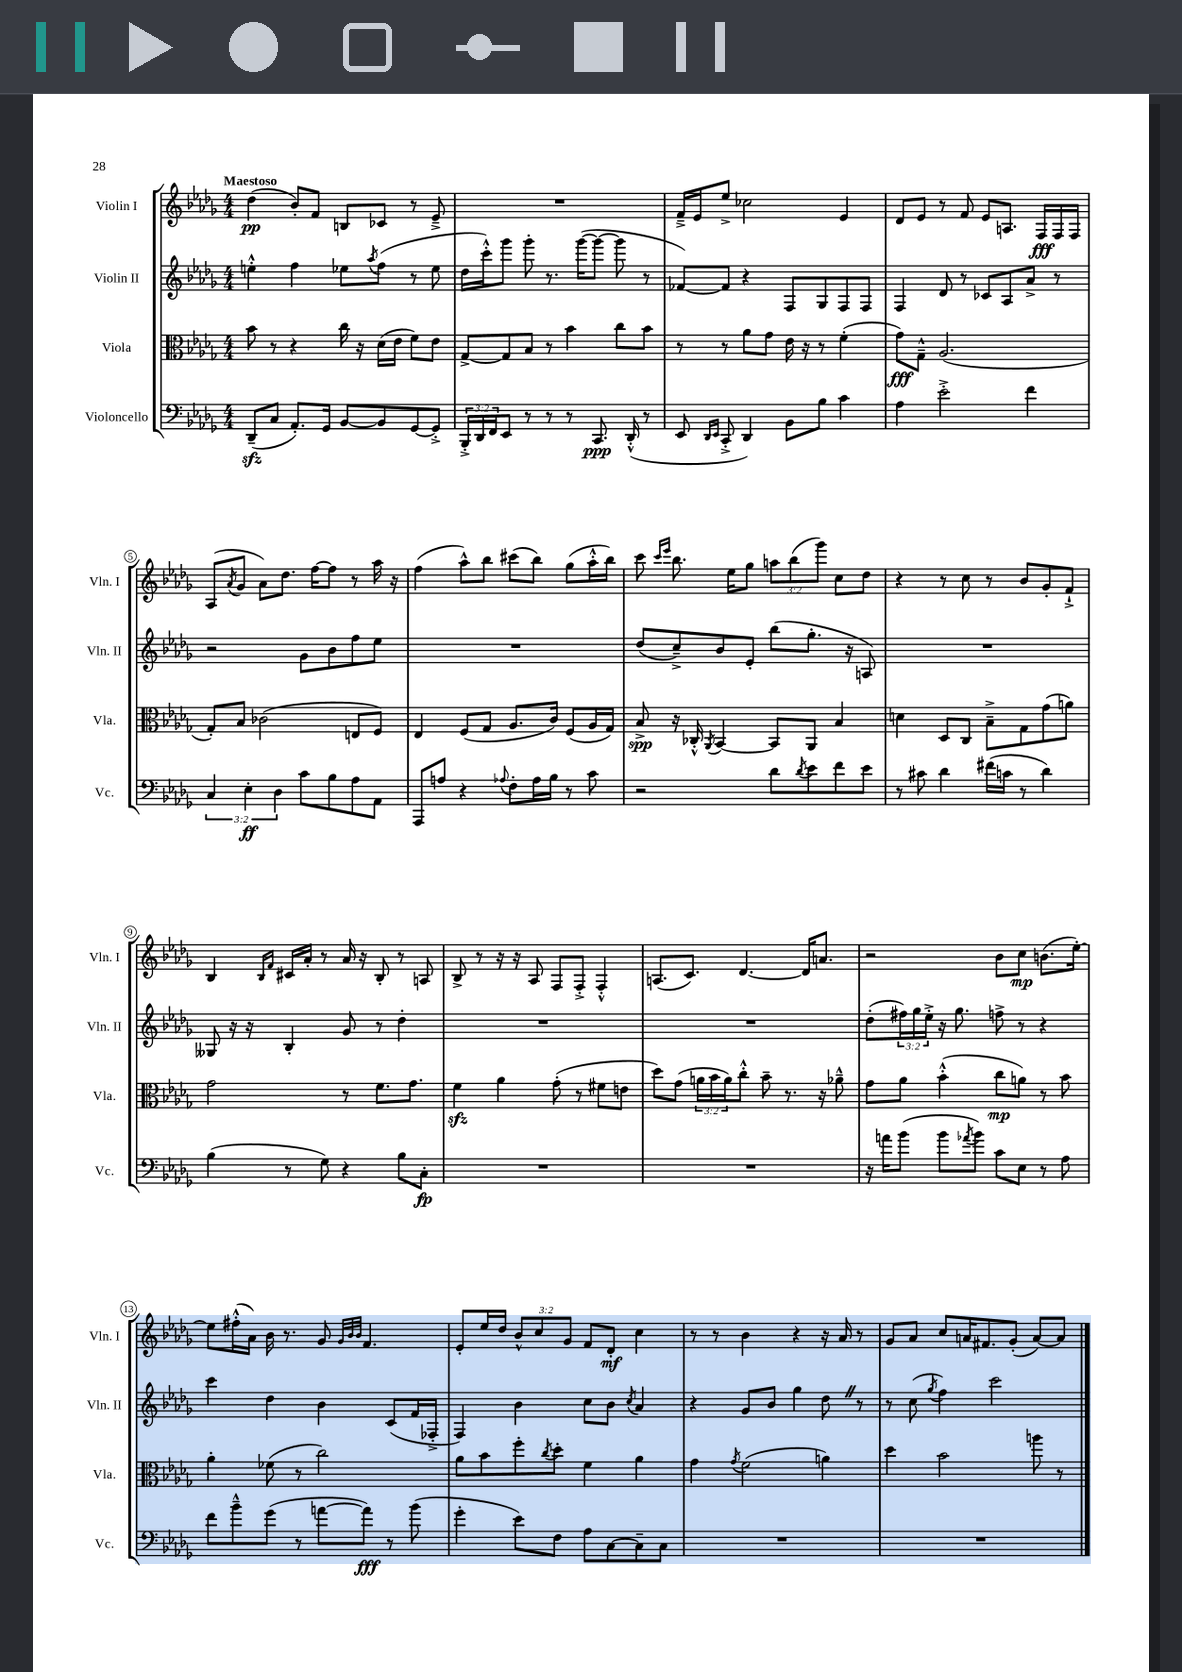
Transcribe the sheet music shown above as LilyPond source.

<<
\new StaffGroup <<
\new Staff = "s0" \with { instrumentName = "Violin I" shortInstrumentName = "Vln. I" } {
    \clef treble \key des \major \numericTimeSignature \time 4/4 \override Staff.TupletNumber.text = #tuplet-number::calc-fraction-text \tempo "Maestoso"
    des''4\pp( bes'8-.) f'8 b8 ces'8 r8 ees'8---> |
    R1 |
    f'16---> ees'16 ees''8-> ces''2 ees'4 |
    des'8 ees'8 r8 f'8 ees'8 a8. f16\fff f16 f16 |
    aes8( \acciaccatura { aes'8 } ges'8 aes'8) des''8. f''16~ f''8 r8 aes''16 r16 |
    f''4( aes''8-^) bes''8 cis'''8( bes''8) ges''8( aes''16-.-^ bes''16) |
    c'''8 \grace { c'''16 ees'''16 } bes''8. ees''16 ges''8 \tuplet 3/2 { a''8 bes''8( ges'''8) } c''8 des''8 |
    r4 r8 c''8 r8 bes'8 ges'8-. f'8-!-> |
    bes4 \grace { bes16 f'16 } cis'16 aes'16-. r8 aes'16 r16 bes8-. r8 a8 |
    bes8-> r8 r16 r16 aes8 f8 f8-.-> f4-.-^ |
    a8.( c'8.) des'4.~ des'16 a'8. |
    r2 bes'8 c''8\mp b'8.( ees''16~-.) |
    ees''8 fis''16-.-^( aes'16) bes'16 r8. ges'8 \grace { ges'32 bes'32 bes'32 } f'4. |
    ees'8-. ees''16 des''16 \tuplet 3/2 { bes'8-^ c''8 ges'8 } f'8 des'8-.\mf c''4 |
    r8 r8 bes'4 r4 r16 aes'16 r8 |
    ges'8 aes'8 c''8 a'16 fis'8. ges'8-.( a'8~) a'8 \bar "|." |
}
\new Staff = "s1" \with { instrumentName = "Violin II" shortInstrumentName = "Vln. II" } {
    \clef treble \key des \major \numericTimeSignature \time 4/4 \override Staff.TupletNumber.text = #tuplet-number::calc-fraction-text
    e''4-.-^ f''4 ees''8 \acciaccatura { aes''8 } f''8( r8 ees''8 |
    des''16 c'''16-.-^) ges'''8 ges'''8-. r8. ges'''16~( ges'''8~ ges'''8 r8 |
    fes'8~) fes'8 r4 f8 ges8 f8 f8 |
    f4 des'8 r8 ces'8 aes8 aes'8-> r8 |
    r2 ges'8 bes'8 f''8 ees''8 |
    R1 |
    des''8( c''8--->) bes'8 ees'8-. bes''8( ges''8.-. r16 a8) |
    R1 |
    geses8 r16 r16 bes4-. ges'8 r8 des''4-. |
    R1 |
    R1 |
    des''8-.( \tuplet 3/2 { fis''16) ges''16 ees''16-.-> } r16 ges''8. f''8-> r8 r4 |
    c'''4 des''4 bes'4 c'8( f'16 fes16-.-> |
    f4) bes'4 c''8 bes'8 \acciaccatura { c''8 } aes'4 |
    r4 ges'8 bes'8 ges''4 des''8 \once \override BreathingSign.text = \markup { \musicglyph "scripts.caesura.straight" } \breathe r8 |
    r8 c''8( \acciaccatura { ges''8 } f''4) c'''2 \bar "|." |
}
\new Staff = "s2" \with { instrumentName = "Viola" shortInstrumentName = "Vla." } {
    \clef alto \key des \major \numericTimeSignature \time 4/4 \override Staff.TupletNumber.text = #tuplet-number::calc-fraction-text
    bes'8 r8 r4 c''16 r16 des'16( ees'16 f'8) ees'8 |
    ges8~-> ges8 bes8 r8 bes'4 c''8 bes'8 |
    r8 r8 aes'8 ges'8 ees'16 r16 r8 f'4-.( |
    ges'8\fff) ges8---^ aes2.( |
    ges8-.) bes8 ces'2( e8 f8) |
    ees4 f8( ges8 aes8. c'16) f8( aes16 ges16) |
    bes8->\spp r16 ces16-.-^ \acciaccatura { aes,8 } bes,4~ bes,8 aes,8 bes4 |
    d'4 des8 c8 bes8---> ges8 ges'8( a'8) |
    ges'2 r8 f'8. ges'8. |
    f'4\sfz aes'4 ges'8-.( r8 fis'8 e'8 |
    des''8) ges'8( \tuplet 3/2 { a'16 bes'16 a'16) } c''8-.-^ bes'8-- r8. r16 aes'8---^ |
    ges'8 aes'8 bes'4-.-^( c''8\mp a'8) r8 bes'8 |
    aes'4-. fes'8( r8 c''2) |
    aes'8 bes'8 f''8-. \acciaccatura { c''8 } des''8-. f'4 aes'4 |
    ges'4 \acciaccatura { ges'8 } f'2( a'4) |
    des''4 bes'2 a''8 r8 \bar "|." |
}
\new Staff = "s3" \with { instrumentName = "Violoncello" shortInstrumentName = "Vc." } {
    \clef bass \key des \major \numericTimeSignature \time 4/4 \override Staff.TupletNumber.text = #tuplet-number::calc-fraction-text
    des,8--\sfz( c8 aes,8.-.) ges,16 bes,8~ bes,8 ges,8~ ges,8-.-> |
    \tuplet 3/2 { bes,,16-.-> des,16 f,16 } ees,8 r8 r8 r8 c,8.\ppp des,16-.-^( r8 |
    ees,8 \grace { des,16 ees,16 } c,8-.-> des,4) bes,8 bes8 c'4 |
    aes4 ees'2-.-> f'4 |
    \tuplet 3/2 { c4 ees4-.\ff des4 } c'8 bes8 aes8 aes,8 |
    aes,,8 a8 r4 \appoggiatura { aes8 } f8-. aes16 bes16 r8 c'8 |
    r2 des'8 \acciaccatura { des'8 } ees'8 f'8 ees'8 |
    r8 cis'8 des'4 fis'16( c'16 r8 des'4) |
    bes4( r8 ges8) r4 bes8 c8-.\fp |
    R1 |
    R1 |
    r16 a'16 bes'8( bes'8 \acciaccatura { aes'8 } bes'8) c'8 ees8 r8 aes8 |
    f'8 bes'8---^ ges'8( r8 a'8~ a'8\fff) r8 bes'8( |
    ges'4-. ees'8) f8 aes8 c8~ c8-- c8 |
    R1 |
    R1 \bar "|." |
}
>>
>>
\layout { \context { \Score \override BarNumber.stencil = #(make-stencil-circler 0.1 0.3 ly:text-interface::print) } }
